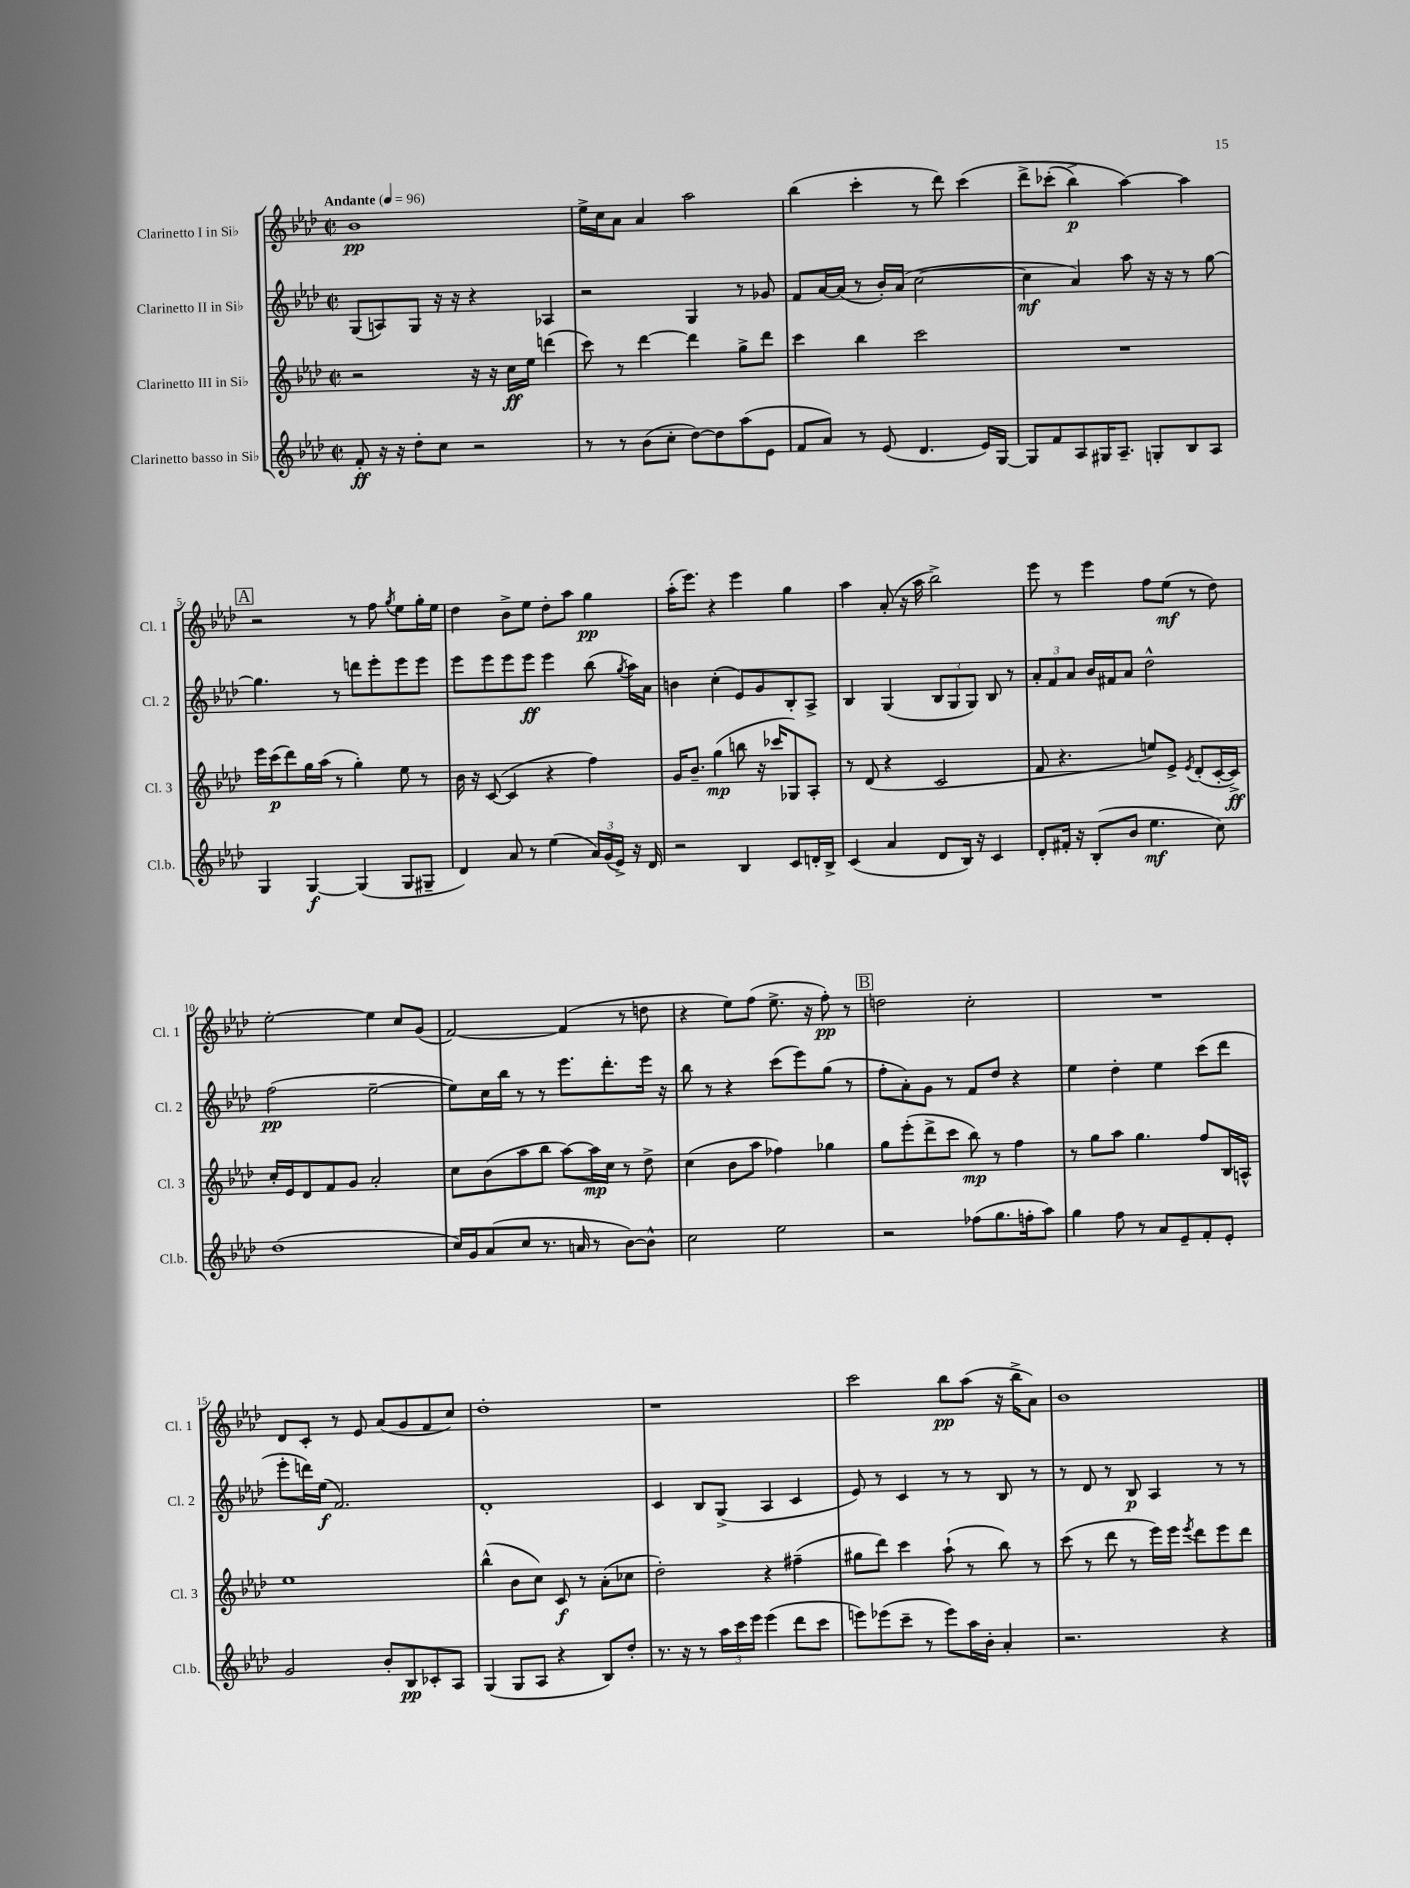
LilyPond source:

<<
\new StaffGroup <<
\new Staff = "s0" \with { instrumentName = "Clarinetto I in Sib" shortInstrumentName = "Cl. 1" } {
    \clef treble \key aes \major \defaultTimeSignature \time 2/2 \tempo "Andante" 4 = 96
    \autoBeamOff bes'1\pp |
    ees''16[-> c''16 aes'8] aes'4 aes''2 |
    bes''4( c'''4-. r8 des'''8) c'''4\( |
    des'''8[-> ces'''8]-.( bes''4->\p) aes''4~\) aes''4 |
    \mark \markup { \box "A" } r2 r8 f''8 \acciaccatura { g''8 } ees''8[ g''16-. ees''16] |
    des''4 bes'8[-> ees''8] des''8[-. aes''8] g''4\pp |
    aes''16[-.( ees'''8.]) r4 ees'''4 g''4 |
    aes''4 aes'8-.( r16 aes''16 bes''2->) |
    ees'''8 r8 ees'''4 f''8[ ees''8]\mf( r8 des''8) |
    ees''2~-. ees''4 c''8[ g'8]( |
    f'2~) f'4( r8 d''8 |
    r4 ees''8[) f''8]( ees''8.-> r16 f''8-.\pp) r8 |
    \mark \markup { \box "B" } d''2 c''2-. |
    R1 |
    des'8[ c'8]-. r8 ees'8 aes'8[( g'8 f'8 c''8]) |
    des''1-. |
    r1 |
    c'''2 bes''8[\pp aes''8]( r16 bes''16[-> aes'8]) |
    bes'1 \bar "|." |
}
\new Staff = "s1" \with { instrumentName = "Clarinetto II in Sib" shortInstrumentName = "Cl. 2" } {
    \clef treble \key aes \major \defaultTimeSignature \time 2/2
    \autoBeamOff g8[( a8) g8] r16 r16 r4 aes4 |
    r2 g4 r8 ges'8 |
    f'8[ aes'16~ aes'16]( r8 bes'16[-.) aes'16]( c''2~ |
    c''4\mf aes'4) aes''8 r16 r16 r8 g''8~ |
    \mark \markup { \box "A" } g''4. r8 d'''8[ ees'''8-. ees'''8 ees'''8] |
    ees'''8[ ees'''8 ees'''8 ees'''8]\ff ees'''4 bes''8( \acciaccatura { g''8 } aes''16[) aes'16] |
    b'4 c''4-.( ees'8[) g'8 bes8-. aes8]-> |
    bes4 g4( \tuplet 3/2 { bes8[ g8 g8]) } bes8 r8 |
    \tuplet 3/2 { aes'8[-. f'8 aes'8] } bes'16[ fis'16 aes'8] des''2-^ |
    f''2\pp( ees''2~-- |
    ees''8[) c''16 bes''16] r8 r8 ees'''8.[ des'''8.-. ees'''16] r16 |
    bes''8 r8 r4 c'''8[( ees'''8) g''8]( r8 |
    \mark \markup { \box "B" } f''8[-. aes'8-.) g'8] r8 f'8[ des''8] r4 |
    ees''4 des''4-. ees''4 c'''8[( des'''8] |
    ees'''8[-. d'''16) ees''16]\f( f'2.) |
    des'1-. |
    c'4 bes8[ g8]->( aes4 c'4 |
    ees'8) r8 c'4 r8 r8 bes8 r8 |
    r8 des'8 r8 bes8\p aes4 r8 r8 \bar "|." |
}
\new Staff = "s2" \with { instrumentName = "Clarinetto III in Sib" shortInstrumentName = "Cl. 3" } {
    \clef treble \key aes \major \defaultTimeSignature \time 2/2
    \autoBeamOff r2 r16 r16 c''16[\ff ees''16] d'''4( |
    c'''8) r8 des'''4~ des'''4 g''8[-> des'''8] |
    c'''4 bes''4 c'''2 |
    R1 |
    \mark \markup { \box "A" } ees'''16[ c'''16\p( des'''8) g''16 aes''16]( r8 g''4-.) ees''8 r8 |
    bes'16 r16 c'8~( c'4 r4 f''4) |
    g'16[ bes'8.]-- g''4\mp( b''8 r16 ces'''16[ ges8) aes8]-. |
    r8 des'8( r4 c'2 |
    f'8 r4. e''8[) ees'8]-> \acciaccatura { ees'8 } des'8[-.( c'16~-. c'16]->\ff) |
    c''16[-. ees'16 des'8 f'8 g'8] aes'2-. |
    c''8[ bes'8( aes''8 bes''8] aes''8[~) aes''16\mp c''16] r8 des''8-> |
    c''4( bes'8[ aes''8] fes''4) ges''4 |
    \mark \markup { \box "B" } g''8[ ees'''8-.( des'''8-> c'''8] bes''8\mp) r8 f''4 |
    r8 g''8[ aes''8] g''4. f''8[ bes16 a16]-^ |
    ees''1 |
    bes''4-^( bes'8[ c''8]) c'8\f r8 aes'8[-.( ces''8] |
    des''2-.) r4 fis''4--( |
    gis''8[ des'''8]) c'''4 aes''8-!( r8 bes''8) r8 |
    c'''8( r8 des'''8 r8 ees'''16[) ees'''16] \acciaccatura { ees'''8 } des'''8[ ees'''8 des'''8] \bar "|." |
}
\new Staff = "s3" \with { instrumentName = "Clarinetto basso in Sib" shortInstrumentName = "Cl.b." } {
    \clef treble \key aes \major \defaultTimeSignature \time 2/2
    \autoBeamOff f'8-.\ff r16 r16 des''8[-. c''8] r2 |
    r8 r8 bes'8[( c''8]-. des''8[~) des''8 aes''8( ees'8] |
    f'8[ aes'8]) r8 ees'8( des'4. ees'16[) g16]~ |
    g8[ f'8 aes8 gis16 aes8.]-- g8[-. bes8 aes8] |
    \mark \markup { \box "A" } g4 g4~\f g4( g8[ gis8]-- |
    des'4) aes'8 r8 ees''4( \tuplet 3/2 { aes'16[) g'16( ees'16]->) } r16 des'16 |
    r2 bes4 c'8[ d'16-. bes16]-> |
    c'4( aes'4 des'8[ bes16]) r16 c'4 |
    des'8[-. fis'16]-. r16 bes8[-.( bes'8] ees''4.\mf c''8) |
    des''1( |
    c''16[) g'16 aes'8( c''8] r8. a'16 r8 bes'8[~) bes'8]-^ |
    c''2 ees''2 |
    \mark \markup { \box "B" } r2 fes''8[( g''8. f''16-. aes''8]) |
    g''4 f''8 r8 aes'8[ ees'8-- f'8-. ees'8]-. |
    g'2 bes'8[-. bes8\pp ces'8-. aes8] |
    g4( g8[ aes8] r4 bes8[) des''8]-. |
    r8. r16 r8 \tuplet 3/2 { aes''16[ c'''16 ees'''16] } ees'''4( des'''8[ c'''8] |
    e'''8[) ees'''8( c'''8]-- r8 ees'''8[) aes''16 bes'16]-. aes'4-. |
    r2. r4 \bar "|." |
}
>>
>>
